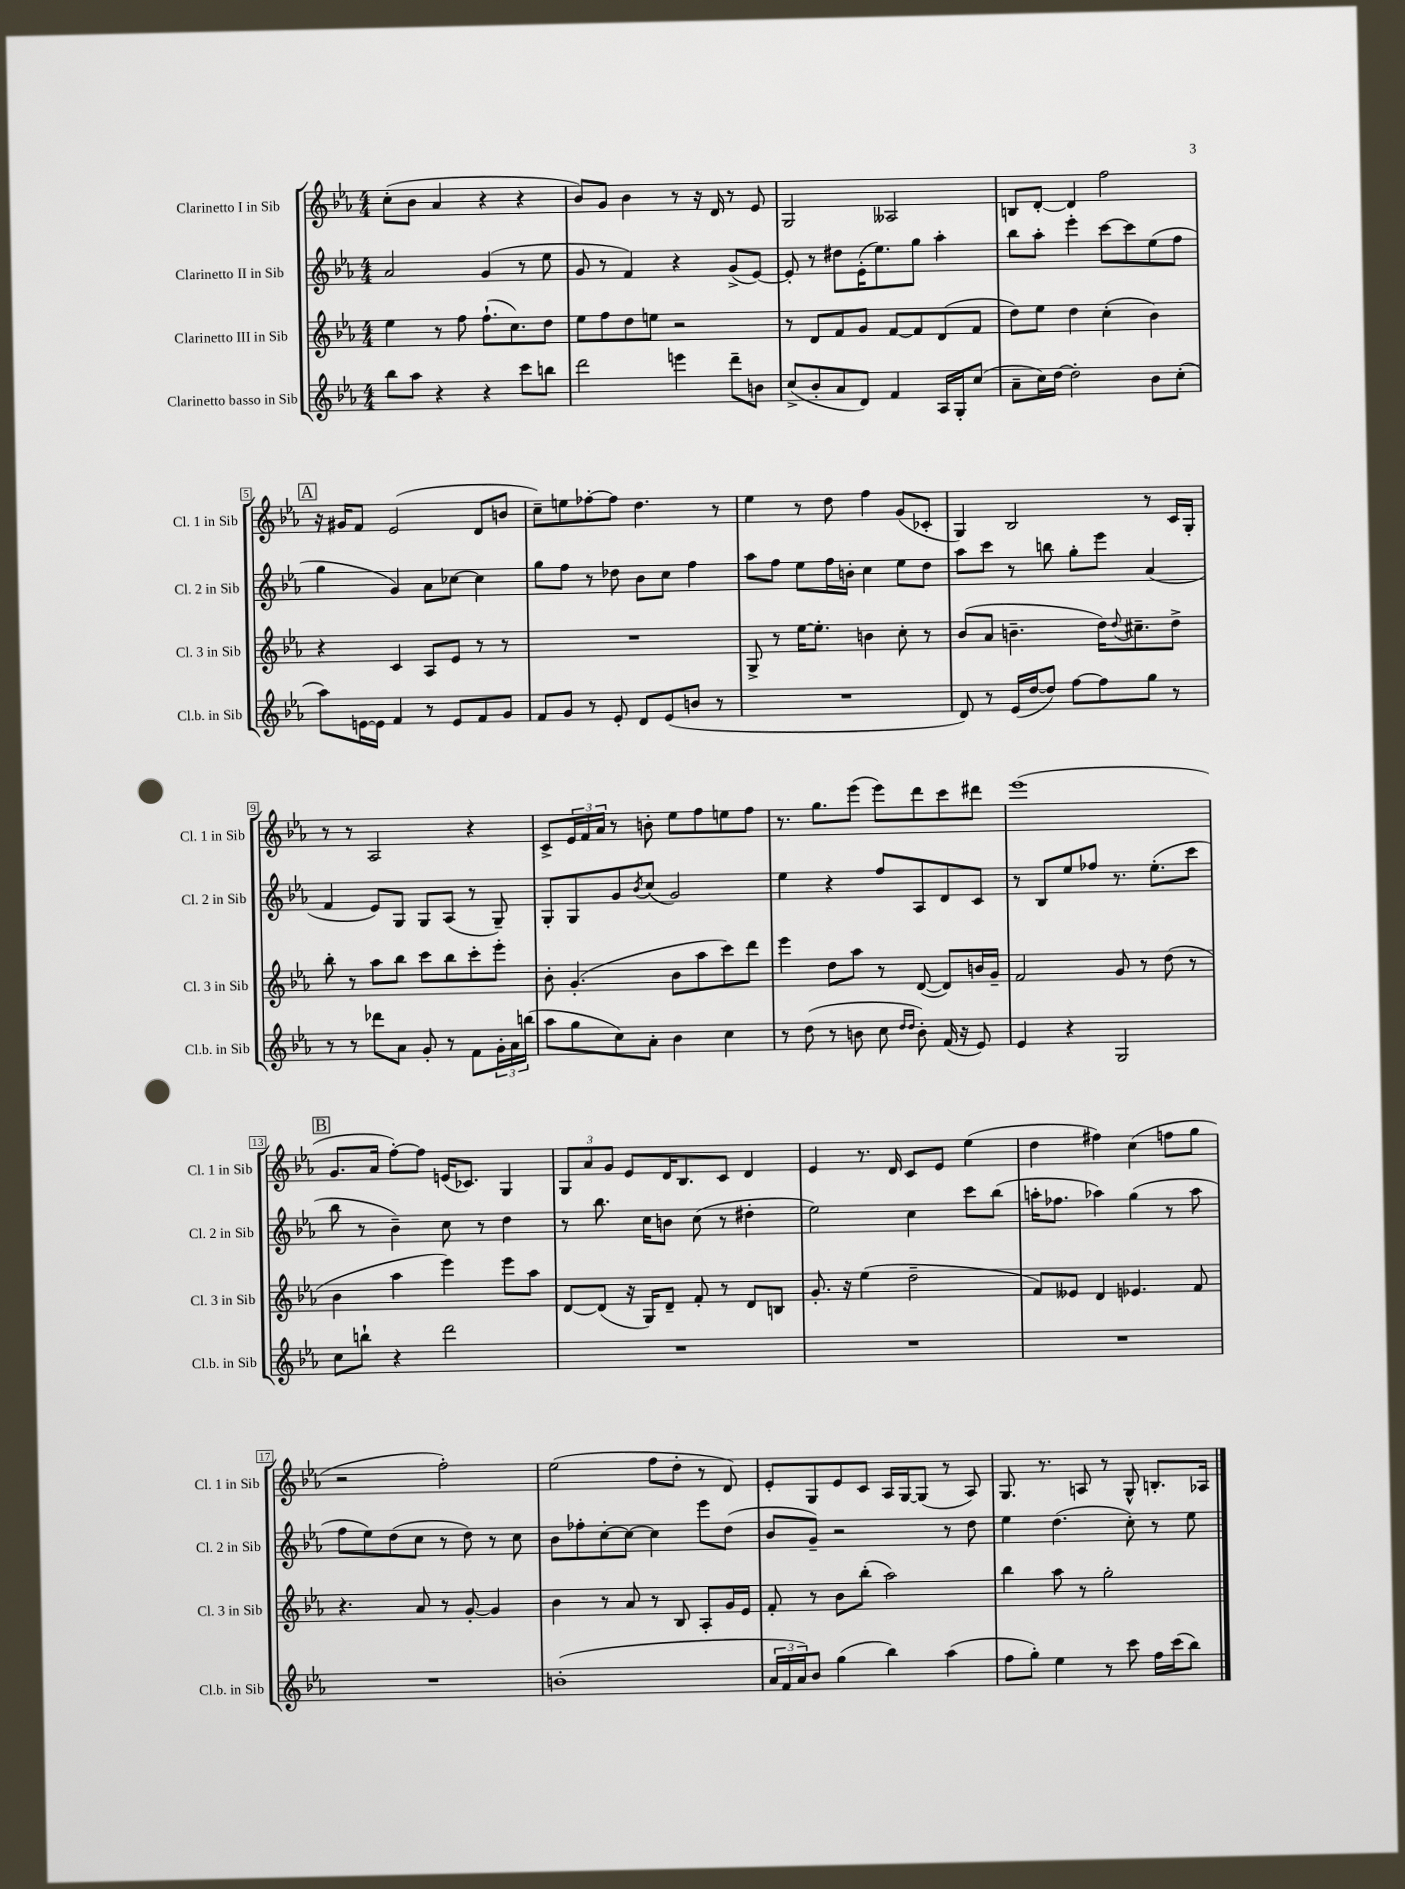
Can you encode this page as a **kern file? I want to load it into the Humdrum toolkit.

**kern	**kern	**kern	**kern
*staff4	*staff3	*staff2	*staff1
*clefG2	*clefG2	*clefG2	*clefG2
*k[b-e-a-]	*k[b-e-a-]	*k[b-e-a-]	*k[b-e-a-]
*M4/4	*M4/4	*M4/4	*M4/4
8bb-\L	4ee-\	2a-/	(8cc'\L
8aa-\J	.	.	8b-\J
4r	8r	.	4a-/
.	8ff\	.	.
4r	(8.ff`\L	(4g/	4r
.	8.cc\)	.	.
8ccc\L	.	8r	4r
8bb\J	8dd\J	8ee-\	.
=	=	=	=
2ddd\	8ee-\L	8g/	8b-/L)
.	8ff\	8r	8g/J
.	8dd\	4f/)	4b-\
.	8ee\J	.	.
4eee\	2r	4r	8r
.	.	.	16r
.	.	.	16d/
8ddd~\L	.	(8g^/L	8r
8b\J	.	[8e-/J)	8e-/
=	=	=	=
(8cc^/L	8r	8e-'/]	2G/
8b-'/	8d/L	8r	.
8a-/	8f/	8dd#\L	.
8d/J)	8g/J	(16e-'\K	.
.	.	8.ee-\)	.
4f/	[8f/L	.	2A--/
.	8f/]	8gg\J	.
16A-/LL	(8d/	4aa-'\	.
16G'/J	.	.	.
(8cc/J	8f/J	.	.
=	=	=	=
8a-~\L	8dd\L)	8bb-\L	8B/L
16cc\L)	8ee-\J	8aa-'\J	[8d'/J
[16dd\JJ	.	.	.
2dd'\]	4dd\	4eee-'\	4d/]
.	(4cc'\	[8ccc\L	2ff\
.	.	8ccc\]	.
8b-\L	4b-\)	(8ee-\	.
(8cc'\J	.	8ff\J	.
=	=	=	=
8aa-\L)	4r	4gg\	16r
.	.	.	16g#/LK
[16e\L	.	.	8f/J
16e\]JJ	.	.	.
4f/	4c/	4g/)	(2e-/
8r	8A-/L	8a-\L	.
8e/L	8e-/J	[8cc-\J	.
8f/	8r	4cc-\]	8d/L
8g/J	8r	.	8b/J
=	=	=	=
8f/L	1r	8gg\L	8cc~\L)
8g/J	.	8ff\J	8ee\
8r	.	8r	[8ff-'\
8e-'/	.	8dd-\	8ff-\]J
8d/L	.	8b-\L	4.dd\
(8e-/	.	8cc\J	.
8b/J	.	4ff\	.
8r	.	.	8r
=	=	=	=
1r	8G^/	8aa-\L	4ee-\
.	8r	8ff\J	.
.	[16ee-\LK	8ee-\L	8r
.	8.ee-'\]J	.	.
.	.	16ff\L	8dd\
.	.	16b'\JJ	.
.	4b\	4cc\	4ff\
.	8cc'\	8ee-\L	(8g/L
.	8r	8dd\J	8c-'/J
=	=	=	=
8d/)	(8b-/L	8aa-\L	4G/)
8r	8a-/J	8ccc\J	.
(16e-/LL	4.b~\	8r	2B-/
[16dd/J	.	.	.
8dd/]J)	.	8bb\	.
[8ff\L	.	8gg'\L	.
8ff\]	16dd\LK)	8eee-\J	.
.	8qqdd/	.	.
.	8.cc#~\	.	.
8gg\J	.	(4a-/	8r
8r	8dd^\J	.	16c/LL
.	.	.	16G'/JJ
=	=	=	=
8r	8bb-'\	4f/	8r
8r	8r	.	8r
8ddd-\L	8aa-\L	8e-/L)	2A-/
8a-\J	8bb-\J	8G/J	.
8g'/	8ccc\L	8G/L	.
8r	8bb-\	(8A-/J	.
8f\L	8ccc'\	8r	4r
24g'\L	8eee-'\J	8G~/)	.
24a-\	.	.	.
(24bb\JJ	.	.	.
=	=	=	=
8aa-\L	8b-'\	8G'/L	8c^/L
8gg\	(4.g'/	8G/	24e-/L
.	.	.	24f/
.	.	.	24a-/JJ
8cc\)	.	8g/	8r
.	.	8qb-/	.
8a-'\J	.	(8cc/J	8b'\
4b-\	8b-\L	2g/)	8ee-\L
.	8aa-\	.	8ff\
4cc\	8ccc\)	.	8ee\
.	8ddd\J	.	8ff\J
=	=	=	=
8r	4eee-\	4ee-\	8.r
(8dd\	.	.	.
.	.	.	8.gg\L
8r	8dd\L	4r	.
8b\	8aa-\J	.	(8eee-\J
8cc\	8r	8ff/L	8eee-\L)
16qqdd/LL	.	.	.
16qqdd/JJ	.	.	.
8b'\)	([8d/	8A-/	8ddd\
(16f/	8d/]L)	8d/	8ccc\
16r	.	.	.
8e-/)	16b/L	8c/J	8ddd#\J
.	16g~/JJ	.	.
=	=	=	=
4e-/	2f/	8r	(1eee-
.	.	8B-/L	.
4r	.	8ee-/	.
.	.	8ff-/J	.
2G/	8g/	8.r	.
.	8r	.	.
.	.	(8.ee-'\L	.
.	(8dd\	.	.
.	8r	8ccc\J	.
=	=	=	=
8cc\L	4b-\	8bb-\	8.g/L
8bb`\J	.	8r	.
.	.	.	16a-/Jk
4r	4aa-\	4b-~\)	[8ff'\L)
.	.	.	8ff\]J
2ddd\	4eee-\)	8cc\	(16e/LK
.	.	.	8.c-/J)
.	.	8r	.
.	8eee-\L	4dd\	4G/
.	8aa-\J	.	.
=	=	=	=
1r	[8d/L	8r	12G/L
.	.	.	12a-/
.	(8d/]J	8.bb-\	.
.	.	.	12g/J
.	16r	.	8e-/L
.	16G/LK)	16cc\LK	.
.	8d~/J	8b\J	16d/K
.	.	.	8.B-/
.	8f'/	(8cc\	.
.	8r	8r	8c/J
.	8d/L	4dd#'\	4d/
.	8B/J	.	.
=	=	=	=
1r	8.g'/	2ee-\)	4e-/
.	16r	.	.
.	(4ee-\	.	8.r
.	.	.	16d/
.	2dd~\	4cc\	8c/L
.	.	.	8e-/J
.	.	8ccc\L	(4ee-\
.	.	(8bb-\J	.
=	=	=	=
1r	8f/L)	16aa'\LK	4dd\
.	.	8.ff-\J	.
.	8e--/J	.	.
.	4d/	4aa-\)	4ff#\)
.	4.e-/	(4gg\	(4cc\
.	.	8r	8ff\L
.	8f/	8aa-\	8gg\J
=	=	=	=
1r	4.r	8ff\L	2r
.	.	8ee-\)	.
.	.	(8dd\	.
.	8a-/	8cc\J	.
.	8r	8r	2ff'\)
.	[8g'/	8dd\)	.
.	4g/]	8r	.
.	.	8cc\	.
=	=	=	=
(1b'	4b-\	8b-\L	(2ee-\
.	.	8ff-'\	.
.	8r	[8cc'\	.
.	8a-/	8cc\_J	.
.	8r	4cc\]	8ff\L
.	8B-/	.	8dd'\J
.	8A-'/L	8eee-\L	8r
.	16g/L	(8dd\J	8d/)
.	16e-/JJ	.	.
=	=	=	=
24a-/LL	8f'/	8b-/L	8e-'/L
24f/	.	.	.
24a-/J)	.	.	.
8b-/J	8r	8g~/J)	8G/
(4gg\	8b-\L	2r	8e-/
.	(8bb-'\J	.	8c/J
4bb-\)	2aa-\)	.	16A-/LL
.	.	.	[16G/J
.	.	.	(8G/]J
(4aa-\	.	8r	8r
.	.	8dd\	8A-/)
=	=	=	=
8ff\L	4bb-\	4ee-\	8.G/
8gg'\J)	.	.	.
.	.	.	8.r
4ee-\	8aa-\	(4.dd\	.
.	8r	.	8A/
8r	2gg'\	.	8r
8ccc\	.	8cc'\)	8G^^/
16ff\LL	.	8r	8.B'/L
(16ccc\J	.	.	.
8bb-\J)	.	8ee-\	.
.	.	.	16A-/Jk
==	==	==	==
*-	*-	*-	*-
